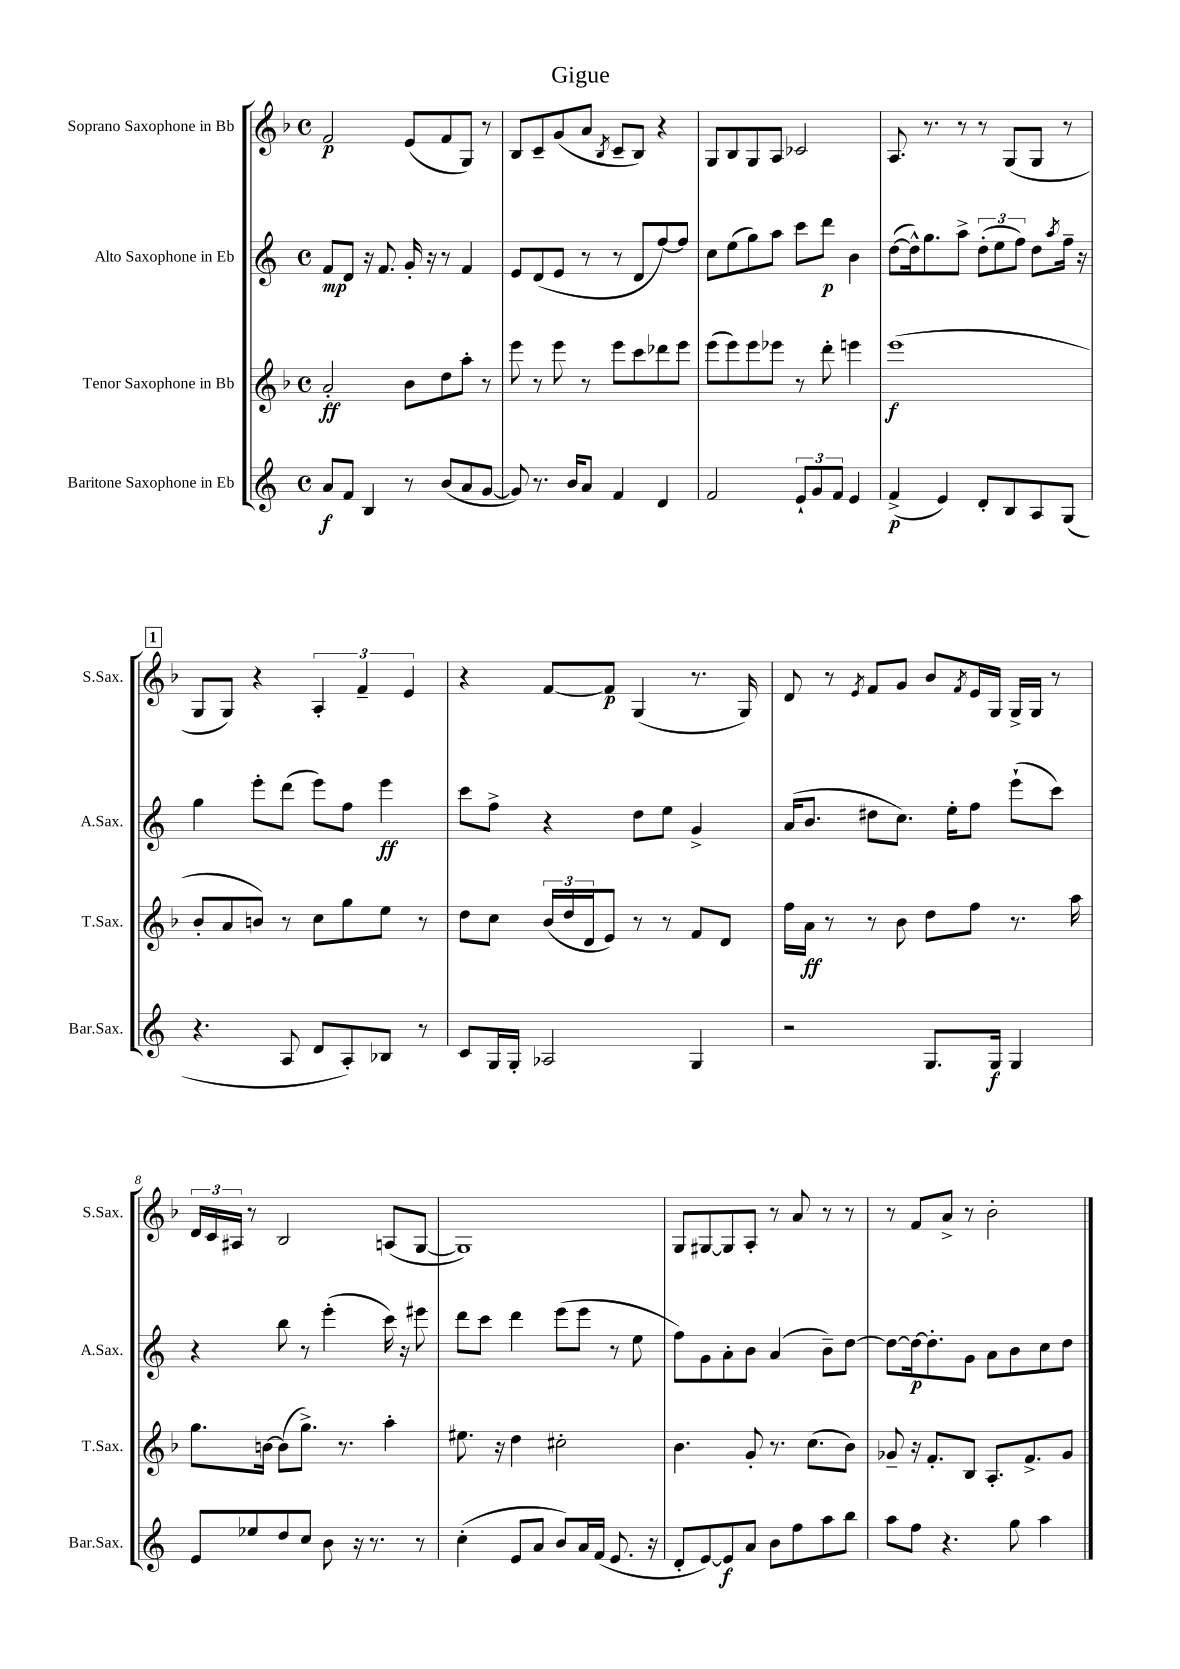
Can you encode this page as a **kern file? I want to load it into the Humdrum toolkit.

**kern	**kern	**kern	**kern
*staff4	*staff3	*staff2	*staff1
*clefG2	*clefG2	*clefG2	*clefG2
*k[]	*k[b-]	*k[]	*k[b-]
*M4/4	*M4/4	*M4/4	*M4/4
*met(c)	*met(c)	*met(c)	*met(c)
8a	2a'	8f	2f
8f	.	8d	.
4B	.	16r	.
.	.	8.f	.
8r	8b-	16g'	(8e
.	.	16r	.
(8b	8dd	8r	8f
8a	8aa'	4f	8G)
[8g	8r	.	8r
=	=	=	=
8g])	8eee	8e	8B-
8.r	8r	(8d	8c~
.	8eee	8e	(8g
16b	.	.	.
8a	8r	8r	8a
.	.	.	8qB-
4f	8eee	8r	8c~
.	8ccc	8d	8B-)
4d	8ddd-	[8ff)	4r
.	8eee	8ff]	.
=	=	=	=
2f	(8eee	8cc	8G
.	8eee)	(8ee	8B-
.	8eee	8gg)	8G
.	8eee-	8aa	8A
12e`	8r	8ccc	2c-
12g	.	.	.
.	8ddd'	8ddd	.
12f	.	.	.
4e	4eee	4b	.
=	=	=	=
(4f^	(1eee	([8dd	8.A
.	.	16dd^^])	.
.	.	8.gg	8.r
4e)	.	.	.
.	.	8aa^	8r
8d'	.	(12dd'	8r
.	.	12ee	.
8B	.	.	(8G
.	.	12ff)	.
8A	.	8dd	8G
.	.	8qaa	.
(8G	.	16ff~	8r
.	.	16r	.
=	=	=	=
4.r	8b-'	4gg	8G
.	8a	.	8G)
.	8b)	8eee'	4r
8A	8r	(8ddd	.
8d	8cc	8eee)	6A'
8A')	8gg	8ff	.
.	.	.	6f~
8B-	8ee	4eee	.
.	.	.	6e
8r	8r	.	.
=	=	=	=
8c	8dd	8ccc	4r
16G	8cc	8ff^	.
16G'	.	.	.
2A-	(24b-	4r	[8f
.	24dd	.	.
.	24d	.	.
.	8e)	.	8f]
.	8r	8dd	(4G
.	8r	8ee	.
4G	8f	4g^	8.r
.	8d	.	.
.	.	.	16G)
=	=	=	=
2r	16ff	(16a	8d
.	16a	8.b	.
.	8r	.	8r
.	.	.	8qe
.	8r	8dd#	8f
.	8b-	8.cc)	8g
8.G	8dd	.	8b-
.	.	16ee'	.
.	.	.	8qf
.	8ff	8ff	16e
16G	.	.	16G
4G	8.r	(8eee`	16G^
.	.	.	16G
.	.	8ccc)	8r
.	16aa	.	.
=	=	=	=
8e	8.gg	4r	24d
.	.	.	24c
.	.	.	24A#
8ee-	.	.	8r
.	[16b	.	.
8dd	(8b]	8bb	2B-
8cc	8.gg^)	8r	.
8b	.	(4eee'	.
.	8.r	.	.
16r	.	.	.
8.r	.	.	.
.	4aa'	16ccc)	(8A
.	.	16r	.
8r	.	8eee#	[8G
=	=	=	=
(4cc'	8.ee#	8ddd	1G])
.	.	8ccc	.
.	16r	.	.
8e	4dd	4ddd	.
8a	.	.	.
8b)	2cc#'	(8eee	.
16a	.	8eee	.
(16f	.	.	.
8.e	.	8r	.
.	.	8ee	.
16r	.	.	.
=	=	=	=
8d'	4.b-	8ff)	8G
[8e)	.	8g	[8G#
8e]	.	8a'	8G#]
8a	8g'	8b	8A'
8b	8.r	(4a	8r
8ff	.	.	8a
.	(8.cc	.	.
8aa	.	8b~)	8r
8bb	8b-)	[8dd	8r
=	=	=	=
8aa	8g-~	8dd_	8r
8ff	16r	16dd_	8f
.	8.f'	8.dd']	.
4.r	.	.	8a^
.	8B-	8g	8r
.	8.A'	8a	2b-'
8gg	.	8b	.
.	8.f^	.	.
4aa	.	8cc	.
.	8g-	8dd	.
==	==	==	==
*-	*-	*-	*-
